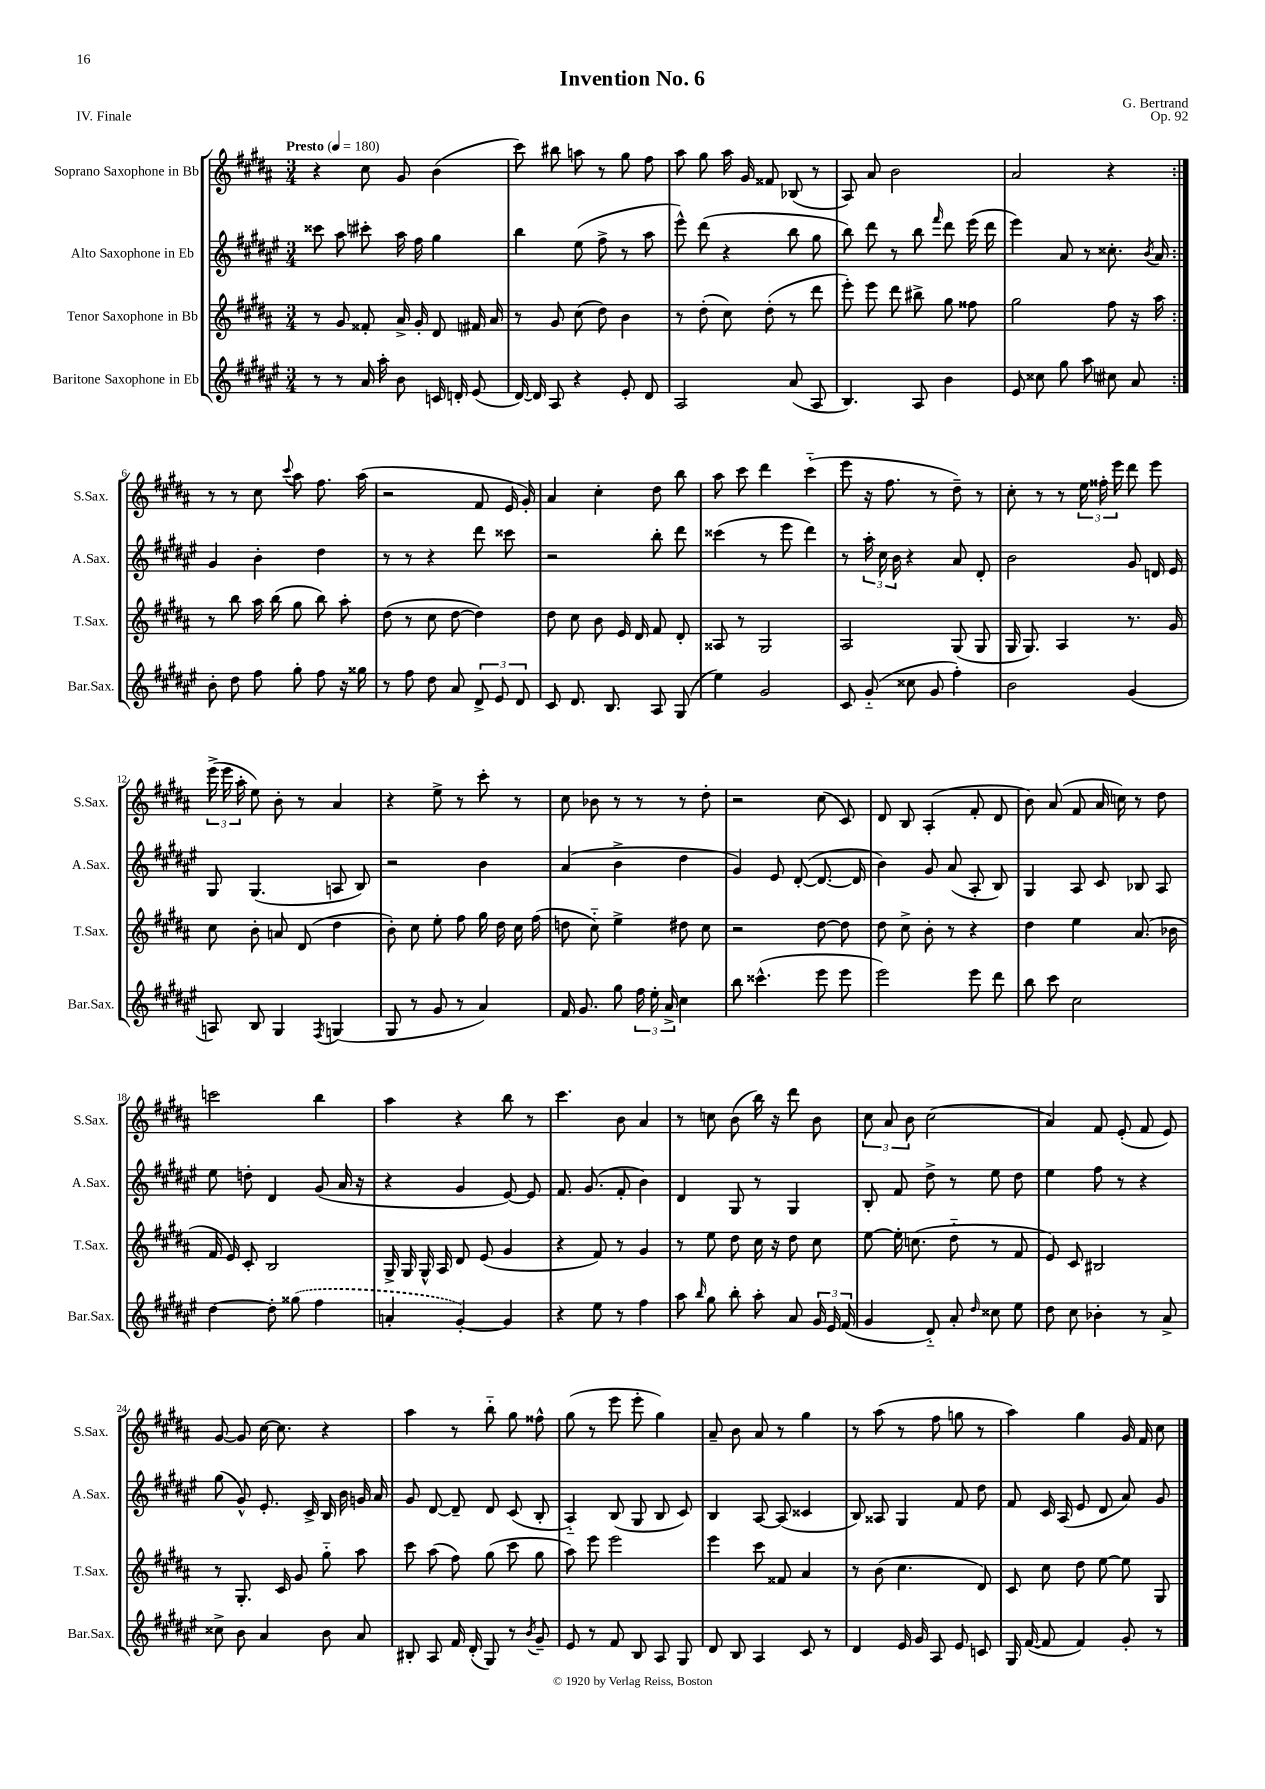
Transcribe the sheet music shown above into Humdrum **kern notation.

**kern	**kern	**kern	**kern
*staff4	*staff3	*staff2	*staff1
*clefG2	*clefG2	*clefG2	*clefG2
*k[f#c#g#d#a#e#]	*k[f#c#g#d#a#]	*k[f#c#g#d#a#e#]	*k[f#c#g#d#a#]
*M3/4	*M3/4	*M3/4	*M3/4
*MM180	*MM180	*MM180	*MM180
8r	8r	8ccc##\	4r
8r	8g#/	8aa#\	.
16a#/	8f##'/	8ccc#'\	8cc#\
16aa#'\	.	.	.
8b\	16a#^/	16aa#\	8g#/
.	16g#'/	16ff#\	.
16c/	8d#/	4gg#\	(4b\
16d'/	.	.	.
(8e#/	16f#/	.	.
.	16a#/	.	.
=	=	=	=
[16d#/)	8r	4bb\	8ccc#\)
16d#/]	.	.	.
8A#/	8g#/	.	8bb#\
4r	(8cc#\	(8ee#\	8aa\
.	8dd#\)	8ff#^\	8r
8e#'/	4b\	8r	8gg#\
8d#/	.	8aa#\	8ff#\
=	=	=	=
2A#/	8r	8eee#^^\)	8aa#\
.	(8dd#'\	(8ddd#\	8gg#\
.	8cc#\)	4r	16aa#\
.	.	.	16g#/
.	(8dd#'\	.	8f##/
(8a#/	8r	8bb\	(8B-/
8A#/	8ddd#\	8gg#\	8r
=	=	=	=
4.B/)	8eee'\)	8bb\)	8A#/)
.	8eee\	8ddd#\	8a#/
.	8ddd#\	8r	2b\
8A#/	8bb#^\	8bb\	.
.	.	16qqfff#/	.
4b\	8gg#\	8ddd#\	.
.	8ff##\	(16eee#\	.
.	.	16ddd#\	.
=	=	=	=
8e#/	2gg#\	4eee#\)	2a#/
8cc##\	.	.	.
8gg#\	.	8a#/	.
8aa#\	.	8r	.
8cc#\	8ff#\	8.cc##'\	4r
8a#/	16r	.	.
.	.	8qb/	.
.	16aa#\	16a#/	.
=:|!	=:|!	=:|!	=:|!
8b'\	8r	4g#/	8r
8dd#\	8bb\	.	8r
8ff#\	16aa#\	4b'\	8cc#\
.	(16bb\	.	.
.	.	.	8qqccc#/
8gg#'\	8gg#\	.	8aa#\
8ff#\	8bb\)	4dd#\	8.ff#\
16r	8aa#'\	.	.
16gg##\	.	.	(16aa#\
=	=	=	=
8r	(8dd#\	8r	2r
8ff#\	8r	8r	.
8dd#\	8cc#\	4r	.
8a#/	[8dd#\	.	.
12d#^/	4dd#\])	8ddd#\	8f#/
12e#/	.	.	.
.	.	8ccc##\	16e/
12d#/	.	.	.
.	.	.	16g#'/)
=	=	=	=
8c#/	8dd#\	2r	4a#/
8.d#/	8cc#\	.	.
.	8b\	.	4cc#'\
8.B/	.	.	.
.	16e/	.	.
.	16d#/	.	.
8A#/	8f#/	8bb'\	8dd#\
(8G#/	8d#'/	8ddd#\	8bb\
=	=	=	=
4ee#\)	8A##/	(4ccc##\	8aa#\
.	8r	.	8ccc#\
2g#/	2G#/	8r	4ddd#\
.	.	8eee#\	.
.	.	4ddd#\)	(4ccc#'~\
=	=	=	=
8c#/	2A#/	8r	8eee\
(8g#'~/	.	24aa#'\	16r
.	.	24cc#\	.
.	.	.	8.ff#\
.	.	24b\	.
8cc##\	.	4r	.
8g#/	.	.	8r
4ff#'\)	(8G#/	8a#/	8dd#~\)
.	8G#/	8d#'/	8r
=	=	=	=
2b\	16G#/	2b\	8cc#'\
.	8.G#/)	.	.
.	.	.	8r
.	4A#/	.	8r
.	.	.	24ee\
.	.	.	24ff##'\
.	.	.	24eee\
(4g#/	8.r	8g#/	8ddd#\
.	.	16d/	8eee\
.	16g#/	16e#/	.
=	=	=	=
8A/)	8cc#\	8G#/	(24eee^\
.	.	.	24eee\
.	.	.	24aa#'\
8B/	8b'\	(4.G#/	8ee\)
4G#/	8a/	.	8b'\
.	(8d#/	.	8r
8qF#/	.	.	.
(4G/	4dd#\	8A/	4a#/
.	.	8B/)	.
=	=	=	=
8G#/	8b'\)	2r	4r
8r	8cc#\	.	.
8g#/	8ee'\	.	8ee^\
8r	8ff#\	.	8r
4a#/)	16gg#\	4b\	8ccc#'\
.	16dd#\	.	.
.	16cc#\	.	8r
.	(16ff#\	.	.
=	=	=	=
16f#/	8dd\	(4a#/	8cc#\
8.g#/	.	.	.
.	8cc#'~\)	.	8b-\
8gg#\	4ee^\	4b^\	8r
24ff#\	.	.	8r
24ee#'\	.	.	.
24a#^/	.	.	.
4cc#\	8dd#\	4dd#\	8r
.	8cc#\	.	8dd#'\
=	=	=	=
8bb\	2r	4g#/)	2r
(4.ccc##^^\	.	.	.
.	.	8e#/	.
.	.	([8d#'/	.
8eee#\	[8dd#\	8.d#/_	(8cc#\
8eee#\	8dd#\]	.	8c#/)
.	.	16d#/]	.
=	=	=	=
2eee#\)	8dd#\	4b\)	8d#/
.	8cc#^\	.	8B/
.	8b'\	8g#/	(4A#'/
.	8r	(8a#/	.
8eee#\	4r	8A#'/	8f#'/
8ddd#\	.	8B/)	8d#/
=	=	=	=
8bb\	4dd#\	4G#/	8b\)
8ccc#\	.	.	(8a#/
2cc#\	4ee\	8A#/	8f#/
.	.	8c#/	16a#/
.	.	.	16cc\)
.	(8.a#/	8B-/	8r
.	.	8A#/	8dd#\
.	16b-\	.	.
=	=	=	=
[4dd#\	16f#/	8ee#\	2ccc\
.	16e/)	.	.
.	8c#'/	8dd'\	.
8dd#'\]	2B/	4d#/	.
(8gg##\	.	.	.
4ff#\	.	(8g#/	4bb\
.	.	16a#/	.
.	.	16r	.
=	=	=	=
4a'/	16G#^/	4r	4aa#\
.	16G#/	.	.
.	16G#^^/	.	.
.	16A#/	.	.
[4g#'/)	8d#/	4g#/	4r
.	(8e/	.	.
4g#/]	4g#/	[8e#/)	8bb\
.	.	8e#/]	8r
=	=	=	=
4r	4r	8.f#/	4.ccc#\
.	.	(8.g#/	.
8ee#\	8f#/)	.	.
8r	8r	8f#'/	8b\
4ff#\	4g#/	4b\)	4a#/
=	=	=	=
8aa#\	8r	4d#/	8r
16qqbb/	.	.	.
8gg#\	8ee\	.	8cc\
8bb'\	8dd#\	8G#/	(8b\
8aa#'\	16cc#\	8r	16bb\)
.	16r	.	16r
8a#/	8dd#\	4G#/	8ddd#\
24g#/	8cc#\	.	8b\
24e#/	.	.	.
(24f#/	.	.	.
=	=	=	=
4g#/	[8ee\	8B'/	12cc#\
.	.	.	12a#/
.	16ee'\]	8f#/	.
.	.	.	12b\
.	(8.cc\	.	.
8d#'~/)	.	8dd#^\	(2cc#\
8a#'/	8dd#'~\	8r	.
16qqdd#/	.	.	.
8cc##\	8r	8ee#\	.
8ee#\	8f#/	8dd#\	.
=	=	=	=
8dd#\	8e/)	4ee#\	4a#/)
8cc#\	8c#/	.	.
4b-'\	2B#/	8ff#\	8f#/
.	.	8r	(8e'/
8r	.	4r	8f#/
8a#^/	.	.	8e/)
=	=	=	=
8cc##^\	8r	(8gg#\	[8g#/
8b\	8.G#'/	8g#^^/)	8g#/]
4a#/	.	8.e#'/	[16cc#\
.	16c#/	.	8.cc#\]
.	8g#/	.	.
.	.	16c#^/	.
8b\	8gg#'~\	16B/	4r
.	.	16b\	.
8a#/	8aa#\	16g/	.
.	.	16a#/	.
=	=	=	=
8B#'/	8ccc#\	8g#/	4aa#\
8A#/	(8aa#\	[8d#/	.
16f#/	8ff#\)	8d#~/]	8r
(16d#'/	.	.	.
8G#/)	(8gg#\	8d#/	8bb'~\
8r	8ccc#\	(8c#/	8gg#\
8qb/	.	.	.
8g#~/	8gg#\	8B'/	8ff##^^\
=	=	=	=
8e#/	8aa#\)	4A#'~/)	(8gg#\
8r	8eee\	.	8r
8f#/	2eee\	(8B/	8eee\
8B/	.	8G#/	8eee'\
8A#/	.	8B/	4gg#\)
8G#/	.	8c#/)	.
=	=	=	=
8d#/	4eee\	4B/	8a#~/
8B/	.	.	8b\
4A#/	8ccc#\	[8A#/	8a#/
.	8f##/	(8A#/]	8r
8c#/	4a#/	4c##/	4gg#\
8r	.	.	.
=	=	=	=
4d#/	8r	8B/)	8r
.	(8b\	8A##/	(8aa#\
16e#/	4.cc#\	4G#/	8r
16g#/	.	.	.
8A#/	.	.	8ff#\
8e#/	.	8f#/	8gg\
8c/	8d#/)	8dd#\	8r
=	=	=	=
16G#/	8c#/	8f#/	4aa#\)
([16f#/	.	.	.
8f#/]	8cc#\	16c#/	.
.	.	(16A#/	.
4f#/)	8dd#\	8e#/	4gg#\
.	[8ee\	8d#/	.
8g#'/	8ee\]	8a#/)	16g#/
.	.	.	16f#/
8r	8G#/	8g#/	8cc#\
==	==	==	==
*-	*-	*-	*-
